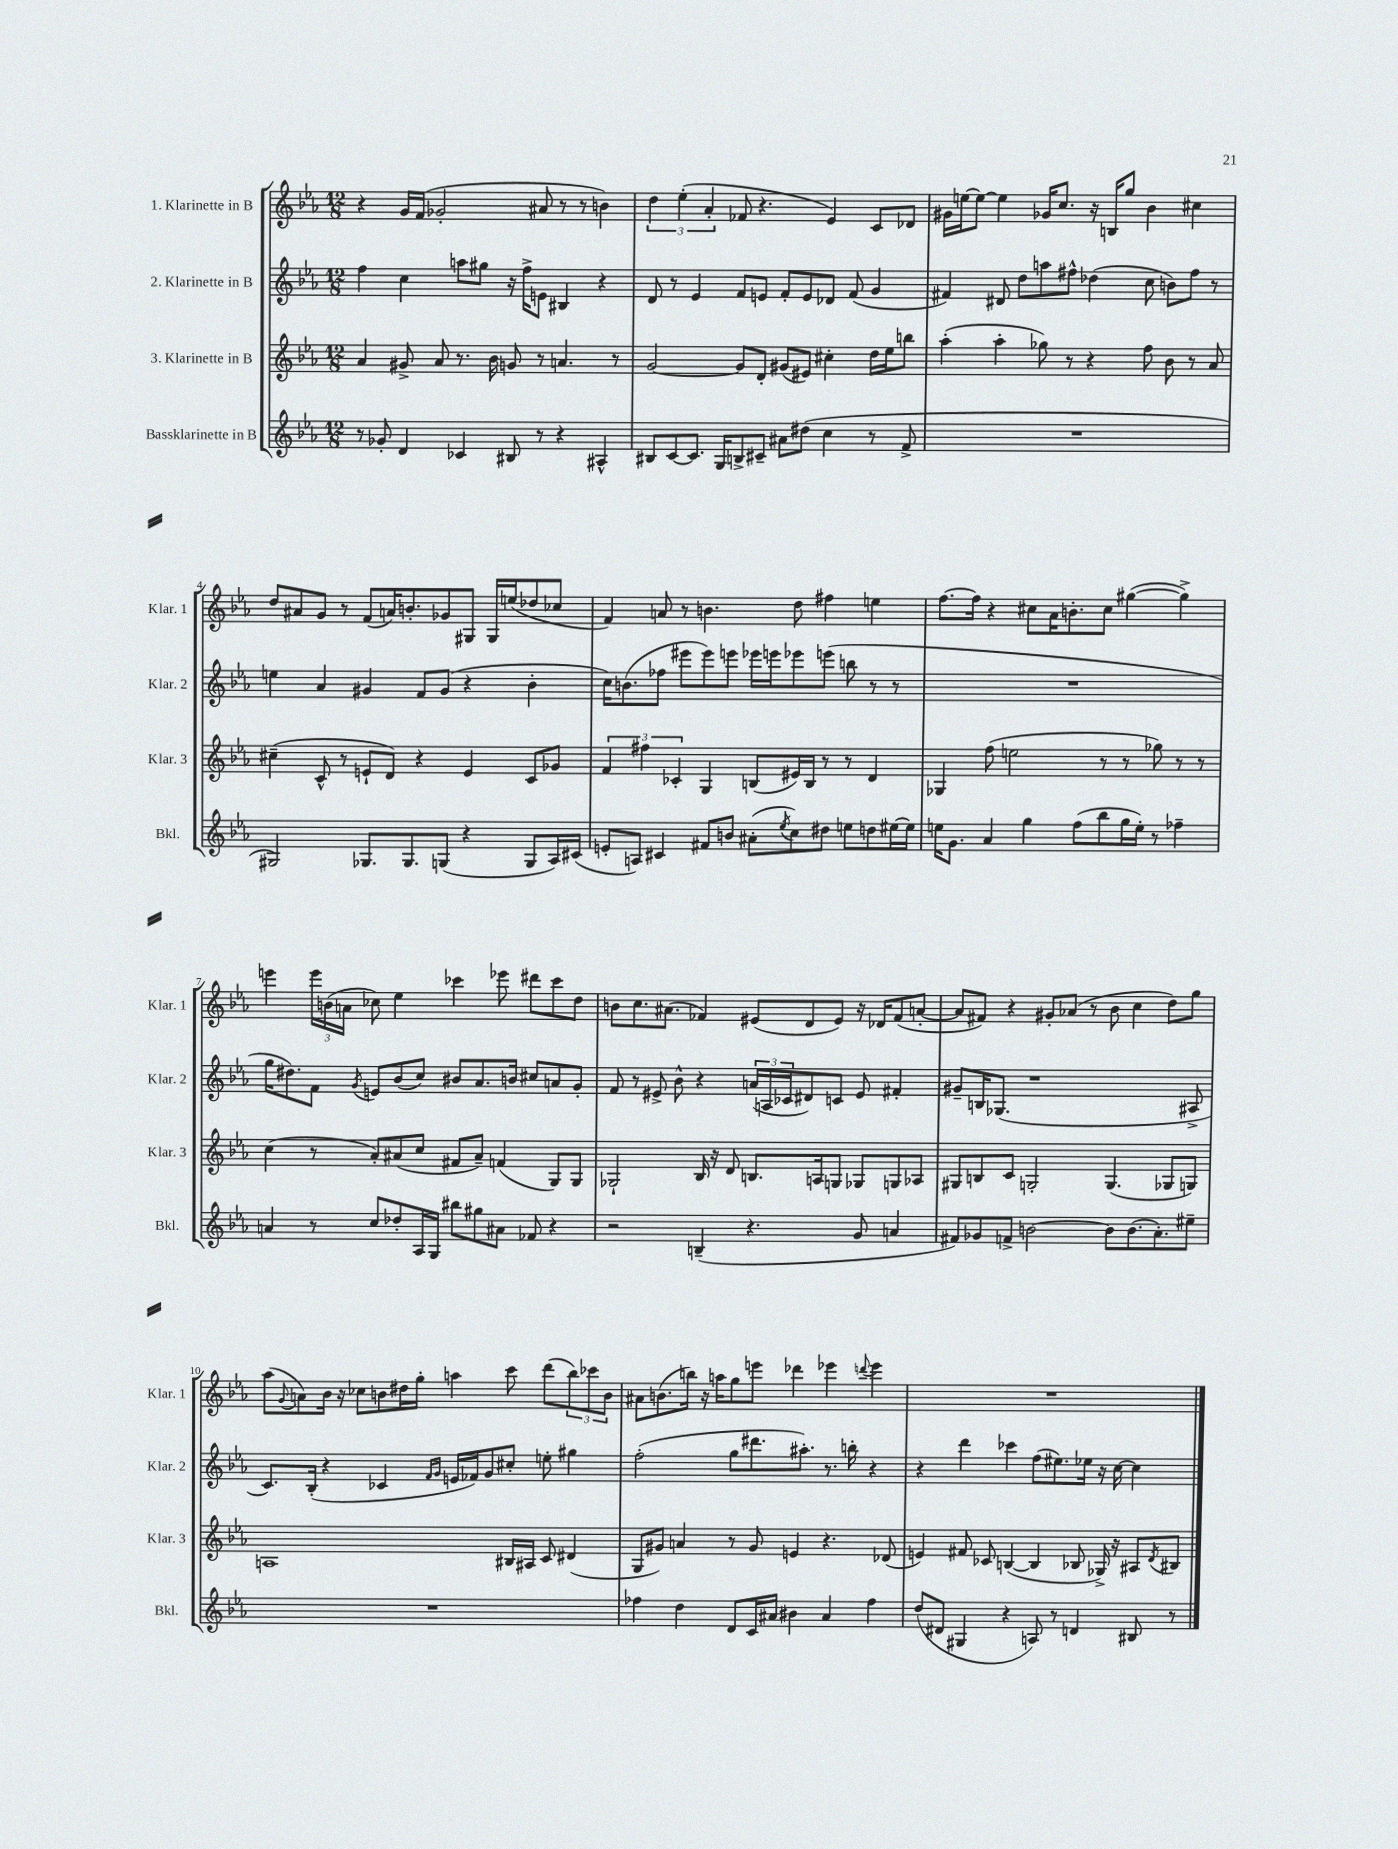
<<
\new StaffGroup <<
\new Staff = "s0" \with { instrumentName = "1. Klarinette in B" shortInstrumentName = "Klar. 1" } {
    \clef treble \key ees \major \numericTimeSignature \time 12/8
    r4 g'16 f'16( ges'2-. ais'8 r8 r8 b'4) |
    \tuplet 3/2 { d''4 ees''4-.( aes'4-. } fes'8 r4. ees'4) c'8 des'8 |
    gis'16 e''16~ e''8~ e''4 ges'16 c''8. r16 b16 g''8 bes'4 cis''4 |
    d''8 ais'8 g'8 r8 f'8( a'16) b'8.-. ges'8 gis8 gis16 e''16( des''8 ces''8 |
    f'4) a'8 r8 b'4. d''8 fis''4 e''4 |
    f''8.~ f''16 r4 cis''8 aes'16 b'8.-. cis''8 gis''4~( gis''4->) |
    e'''4 \tuplet 3/2 { e'''16 b'16( a'16 } ces''8) ees''4 ces'''4 ees'''8 dis'''8 ces'''8 d''8 |
    b'8 c''8. ais'8.( fes'4) eis'8( d'8 eis'8) r16 des'16 fes'8( a'8~-. |
    a'8 fis'8) r4 gis'8-. aes'8( r8 bes'8 c''4 d''8) g''8 |
    aes''8( \appoggiatura { g'8 } a'8) bes'16 r16 ces''8 b'8 dis''16 g''16-. a''4 c'''8 d'''8( \tuplet 3/2 { bes''8) ces'''8 b'8 } |
    ais'8 b'8.( b''16) r16 a''16 g''8 e'''8 des'''4 ees'''4 \appoggiatura { d'''8 } ees'''4 |
    R1. \bar "|." |
}
\new Staff = "s1" \with { instrumentName = "2. Klarinette in B" shortInstrumentName = "Klar. 2" } {
    \clef treble \key ees \major \numericTimeSignature \time 12/8
    f''4 c''4 a''8 gis''8 r16 f''16-> e'8 bis4 r4 |
    d'8 r8 ees'4 f'8 e'8 f'8-. e'8 des'8 f'8( g'4 |
    fis'4) dis'8 d''8 a''8 fis''8-^ des''4( c''8 b'8) fis''8 r8 |
    e''4 aes'4 gis'4 f'8 gis'8( r4 bes'4-. |
    c''16) b'8.( fes''8 eis'''8 eis'''8) e'''8 ees'''16 e'''16 ees'''8 e'''8( b''8 r8 r8 |
    R1. |
    g''16 dis''8.) f'8 \acciaccatura { g'8 } e'8 bes'8( c''8) bis'8 aes'8. b'16 cis''8 a'8 g'8-. |
    f'8 r8 eis'8-> bes'8-^ r4 \tuplet 3/2 { a'16( a16 ces'16 } dis'8) c'8 eis'8 fis'4-. |
    gis'8-- b16 ges8.( r1 ais8-> |
    c'8.) bes16-.( r4 ces'4 \grace { f'16 g'16 } e'16 fes'16) g'8 cis''8-. e''8-. gis''4 |
    f''2-.( g''8 dis'''8. ais''8.-.) r8. b''16-. r4 |
    r4 d'''4 ces'''4 f''8( eis''8.) ees''16 r16 c''16~ c''4 \bar "|." |
}
\new Staff = "s2" \with { instrumentName = "3. Klarinette in B" shortInstrumentName = "Klar. 3" } {
    \clef treble \key ees \major \numericTimeSignature \time 12/8
    aes'4 gis'8-> aes'8 r8. bes'16 g'8 r8 a'4. r8 |
    g'2~ g'8 d'8-. gis'8( eis'8) cis''4-. d''16 ees''16 b''8 |
    aes''4-.( aes''4-. ges''8) r8 r4 f''8 bes'8 r8 aes'8 |
    cis''4--( c'8-^ r8 e'8-! d'8) r4 e'4 c'8 ges'8 |
    \tuplet 3/2 { f'4 fis''4 ces'4-. } g4 b8( eis'16) b16 r8 r8 d'4 |
    ges4 f''8( e''2 r8 r8 ges''8) r8 r8 |
    c''4( r8 aes'8-.) ais'8( c''8 fis'8 ais'8--) f'4( g8) g8 |
    ges2-! bes16 r16 d'8 b8. a16 g8 ges8 g8 aes8 |
    gis8 b8 c'8 g2-. g4.( ges8 g8) |
    a1 bis16 ais16 c'8 dis'4( |
    g8 gis'8) a'4 r8 gis'8 e'4 r4. des'8( |
    e'4) fis'8 ces'8 b4~( b4 bes8 ges16->) r16 ais8 \acciaccatura { d'8 } bis8 \bar "|." |
}
\new Staff = "s3" \with { instrumentName = "Bassklarinette in B" shortInstrumentName = "Bkl." } {
    \clef treble \key ees \major \numericTimeSignature \time 12/8
    r8 ges'8-. d'4 ces'4 bis8 r8 r4 ais4-^ |
    bis8 c'8~ c'8. g16 b8-> cis'8-- ais'8 dis''8( c''4 r8 f'8-> |
    R1. |
    gis2) ges8. ges8. g8( r4 g8 aes16) cis'16( |
    e'8-. a8) cis'4 fis'8 b'8 ais'8-.( \acciaccatura { ees''8 } c''8) dis''8 e''8 d''8 eis''16~ eis''16 |
    e''16 g'8. aes'4 g''4 f''8( bes''8 g''16 e''16-.) r8 fes''4-- |
    a'4 r8 c''8 des''8-. aes16 g16 bis''8 gis''8 ais'8 fes'8 r4 |
    r2 b4--( r4. g'8 a'4 |
    fis'8) ges'8 f'8-> b'2~ b'8 b'8.( aes'8.-.) eis''8-- |
    R1. |
    fes''4 d''4 d'8 c'16 ais'16 bis'4 ais'4 fes''4 |
    d''8( dis'8 gis4 r4 a8) r8 d'4 bis8 r8 \bar "|." |
}
>>
>>
